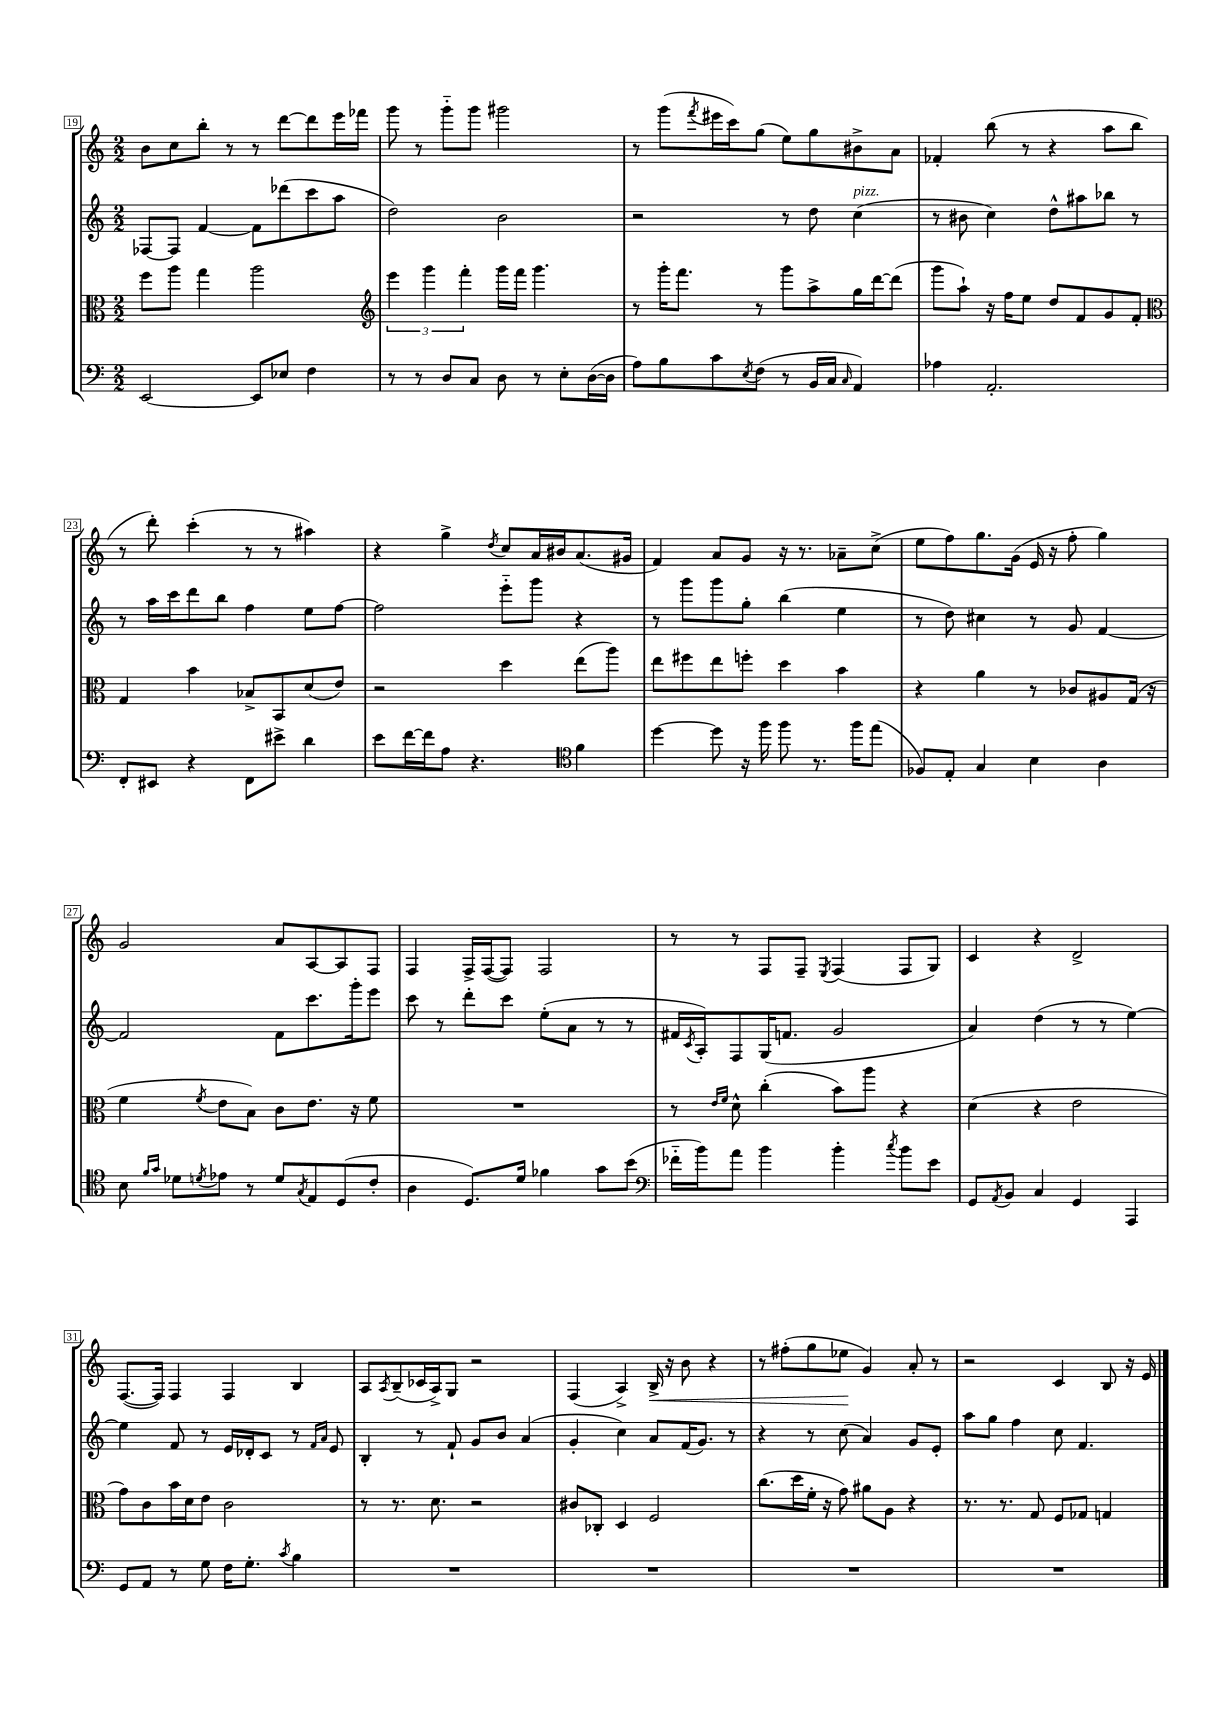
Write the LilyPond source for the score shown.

<<
\new StaffGroup <<
\new Staff = "s0" {
    \clef treble \key c \major \numericTimeSignature \time 2/2
    b'8 c''8 b''8-. r8 r8 d'''8~ d'''8 e'''16 fes'''16 |
    g'''8 r8 g'''8-_ g'''8 gis'''2 |
    r8 g'''8( \acciaccatura { f'''8 } eis'''16 c'''16) g''8( e''8) g''8 bis'8-> a'8 |
    fes'4-. b''8( r8 r4 a''8 b''8 |
    r8 d'''8-.) c'''4-.( r8 r8 ais''4) |
    r4 g''4-> \acciaccatura { d''8 } c''8 a'16 bis'16 a'8.( gis'16 |
    f'4) a'8 g'8 r16 r8. aes'8-- c''8->( |
    e''8 f''8) g''8. g'16( e'16 r16 f''8-. g''4) |
    g'2 a'8 a8~ a8 f8 |
    f4 f16-> f16~( f8) f2 |
    r8 r8 f8 f8-- \acciaccatura { e8 } f4( f8 g8) |
    c'4 r4 d'2-> |
    f8.~( f16) f4 f4 b4 |
    a8 \acciaccatura { a8 } b8--( ces'16 a16->) g8 r2 |
    f4( a4->) b16->\< r16 b'8 r4 |
    r8 fis''8-.( g''8 ees''8\! g'4) a'8-. r8 |
    r2 c'4 b8 r16 e'16 \bar "|." |
}
\new Staff = "s1" {
    \clef treble \key c \major \numericTimeSignature \time 2/2
    fes8~ fes8 f'4~ f'8 des'''8( c'''8 a''8 |
    d''2) b'2 |
    r2 r8 d''8 c''4^\markup { \italic "pizz." }( |
    r8 bis'8 c''4) d''8-^ ais''8 bes''8 r8 |
    r8 a''16 c'''16 d'''8 b''8 f''4 e''8 f''8~ |
    f''2 e'''8-_ g'''8 r4 |
    r8 g'''8 g'''8 g''8-. b''4( e''4 |
    r8 d''8) cis''4 r8 g'8 f'4~ |
    f'2 f'8 c'''8. g'''16-. e'''8 |
    c'''8 r8 d'''8-. c'''8 e''8-.( a'8 r8 r8 |
    fis'16 \acciaccatura { c'8 } a16-.) f8 g16( f'8. g'2 |
    a'4) d''4( r8 r8 e''4~) |
    e''4 f'8 r8 e'16 des'16-. c'8 r8 \grace { f'16 a'16 } e'8 |
    b4-. r8 f'8-! g'8 b'8 a'4( |
    g'4-. c''4) a'8 f'16( g'8.) r8 |
    r4 r8 c''8( a'4) g'8 e'8-. |
    a''8 g''8 f''4 c''8 f'4. \bar "|." |
}
\new Staff = "s2" {
    \clef alto \key c \major \numericTimeSignature \time 2/2
    f''8 a''8 g''4 a''2 |
    \clef treble \tuplet 3/2 { e'''4 g'''4 f'''4-. } g'''16 f'''16 g'''4. |
    r8 g'''16-. f'''8. r8 g'''8 a''8-> g''16 d'''16~ d'''8( |
    g'''8 a''8-!) r16 f''16 e''8 d''8 f'8 g'8 f'8-. |
    \clef alto g4 b'4 bes8-> b,8 d'8( e'8) |
    r2 d''4 e''8( a''8) |
    e''8 fis''8 e''8 f''8-. d''4 b'4 |
    r4 a'4 r8 ces'8 ais8 g16( r16 |
    f'4 \acciaccatura { f'8 } e'8 b8) c'8 e'8. r16 f'8 |
    R1 |
    r8 \grace { e'16 f'16 } d'8-^ c''4-.( b'8) a''8 r4 |
    d'4( r4 e'2 |
    g'8) c'8 b'16 d'16 e'8 c'2 |
    r8 r8. d'8. r2 |
    cis'8 ces8-. d4 f2 |
    c''8.( d''16 f'16-. r16 g'8) ais'8 a8 r4 |
    r8. r8. g8 f8 ges8 g4 \bar "|." |
}
\new Staff = "s3" {
    \clef bass \key c \major \numericTimeSignature \time 2/2
    e,2~ e,8 ees8 f4 |
    r8 r8 d8 c8 d8 r8 e8-. d16~( d16 |
    a8) b8 c'8 \acciaccatura { e8 } f8( r8 b,16 c16 \grace { c16 } a,4) |
    aes4 a,2.-. |
    f,8-. eis,8 r4 f,8 eis'8-> d'4 |
    e'8 f'16~ f'16 a8 r4. \clef tenor f'4 |
    d''4~ d''8 r16 f''16 f''8 r8. f''16 e''8( |
    fes8) e8-. g4 b4 a4 |
    b8 \grace { f'16 g'16 } des'8 \acciaccatura { d'8 } ees'8 r8 d'8 \acciaccatura { g8 } e8 d8( c'8-. |
    a4 d8.) d'16 fes'4 g'8 b'8( |
    \clef bass fes'16-_ b'16) a'8 b'4 b'4-. \acciaccatura { c''8 } b'8 e'8 |
    g,8 \acciaccatura { a,8 } b,8 c4 g,4 a,,4 |
    g,8 a,8 r8 g8 f16 g8.-. \acciaccatura { c'8 } b4 |
    R1 |
    R1 |
    R1 |
    R1 \bar "|." |
}
>>
>>
\layout { \context { \Score currentBarNumber = #19 \override BarNumber.stencil = #(make-stencil-boxer 0.1 0.3 ly:text-interface::print) } }
